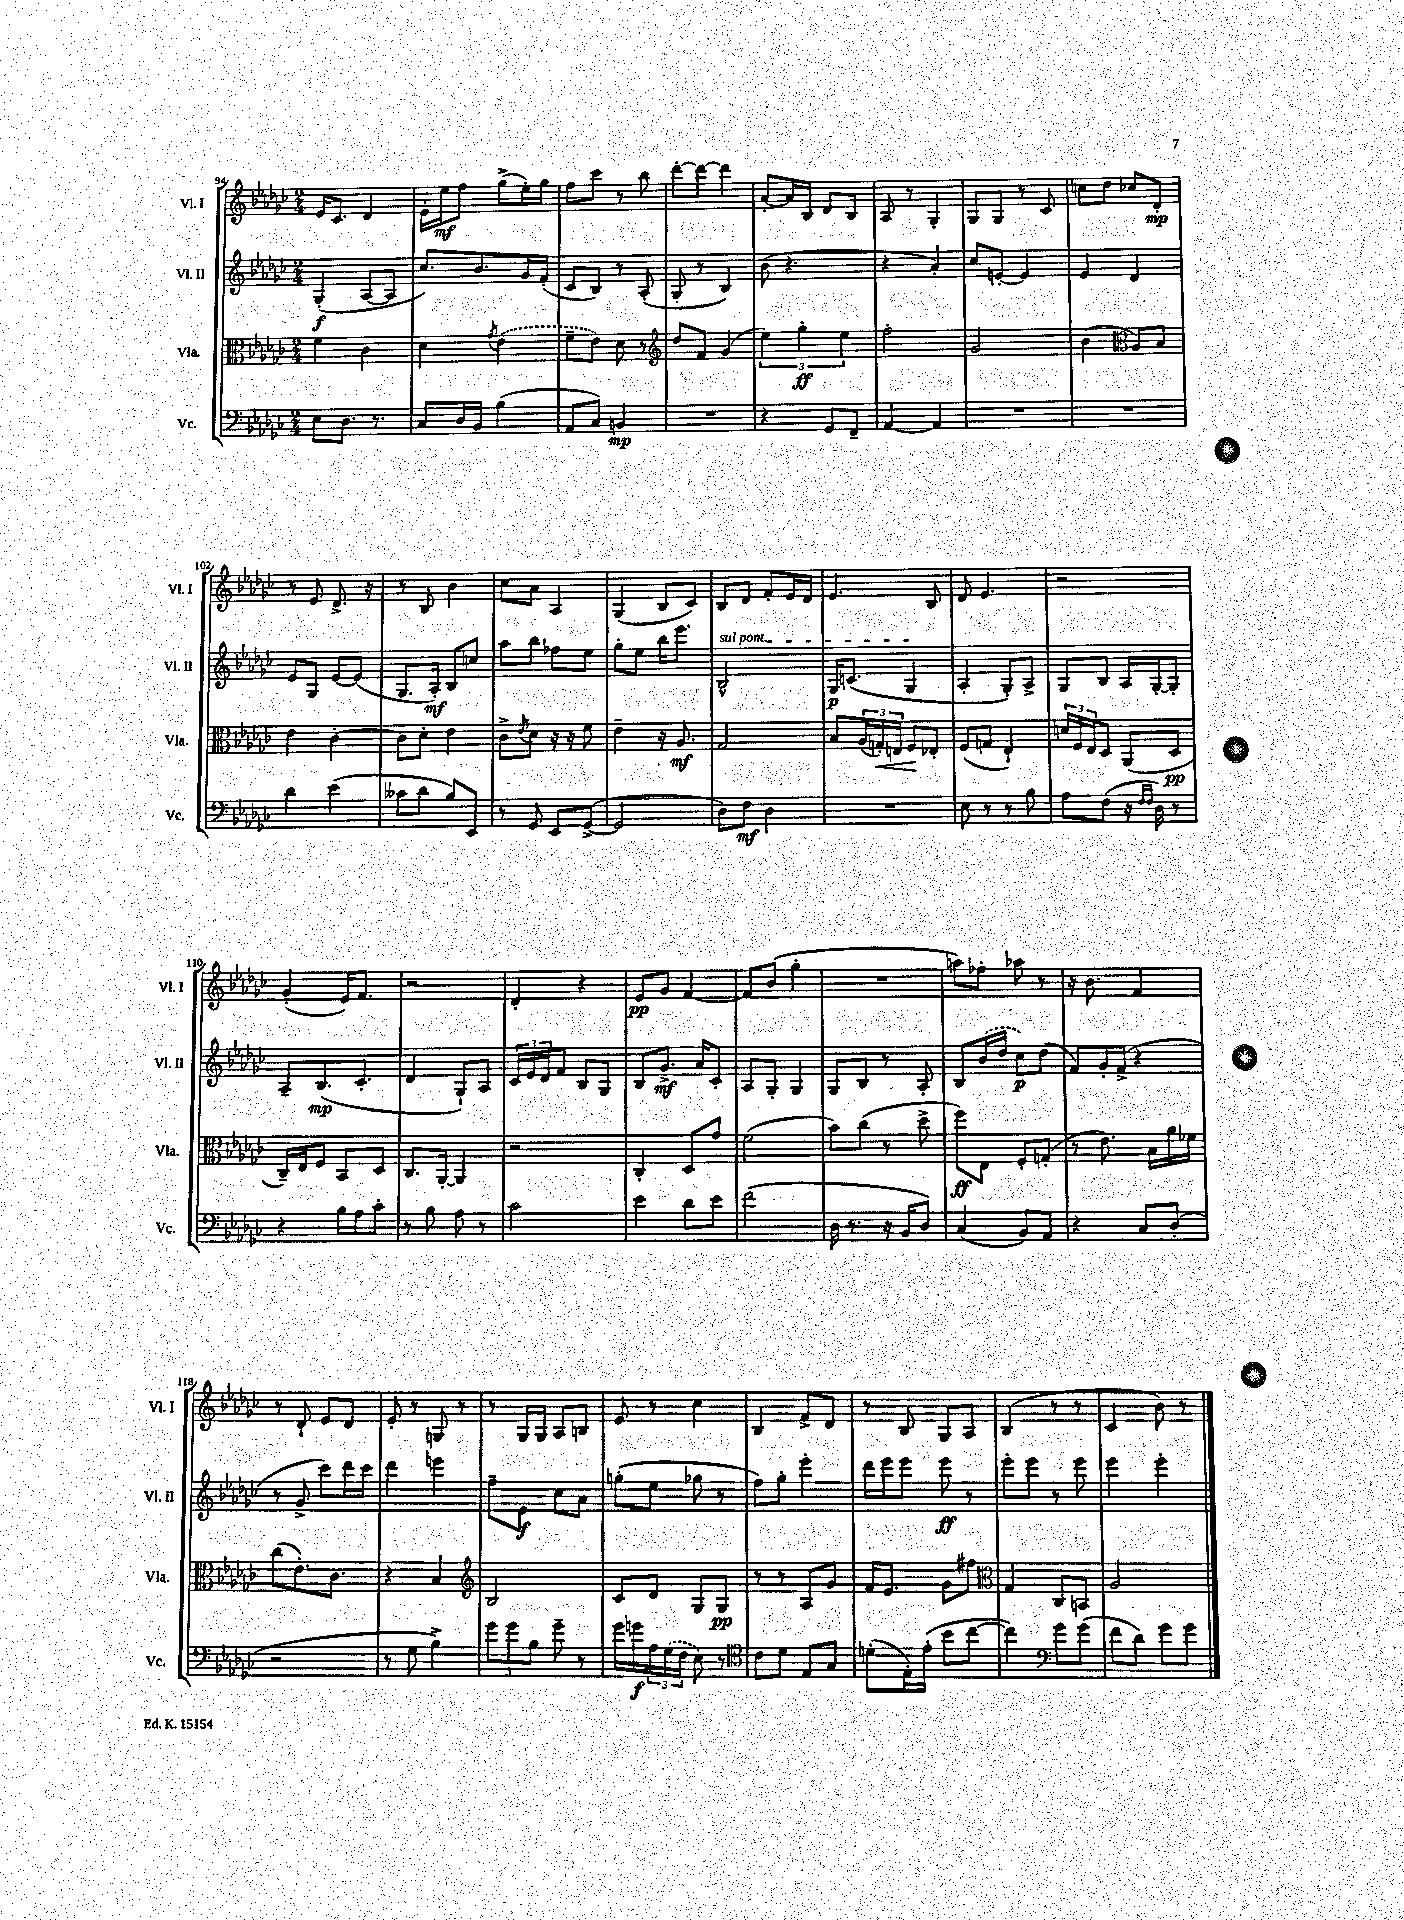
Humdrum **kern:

**kern	**dynam	**kern	**dynam	**kern	**dynam	**kern	**dynam
*part4	*part4	*part3	*part3	*part2	*part2	*part1	*part1
*staff4	*staff4	*staff3	*staff3	*staff2	*staff2	*staff1	*staff1
*I"Vc.	*	*I"Vla.	*	*I"Vl. II	*	*I"Vl. I	*
*I'Vc.	*	*I'Vla.	*	*I'Vl. II	*	*I'Vl. I	*
*clefF4	*	*clefC3	*	*clefG2	*	*clefG2	*
*k[b-e-a-d-g-c-]	*	*k[b-e-a-d-g-c-]	*	*k[b-e-a-d-g-c-]	*	*k[b-e-a-d-g-c-]	*
*M2/4	*	*M2/4	*	*M2/4	*	*M2/4	*
=94	=94	=94	=94	=94	=94	=94	=94
8E-\L	.	4f\	.	(4G-'/	f	16e-/KL	.
.	.	.	.	.	.	8.c-/J	.
8.D-\J	.	.	.	.	.	.	.
.	.	4c-\	.	[8A-/L	.	4d-/	.
8.r	.	.	.	.	.	.	.
.	.	.	.	8A-/J]	.	.	.
=95	=95	=95	=95	=95	=95	=95	=95
8C-/L	.	4d-\	.	8.cc-/L)	.	16e-'\LL	.
.	.	.	.	.	.	16ee-\J	mf
16D-/L	.	.	.	.	.	8ff\J	.
16BB-/JJ	.	.	.	8.b-/	.	.	.
.	.	8qg-/	.	.	.	.	.
(4B-\	.	(4e-\	.	.	.	(8gg-^\L	.
.	.	.	.	16g-/L	.	16ee-'\L)	.
.	.	.	.	(16f'/JJ	.	16gg-\JJ	.
=96	=96	=96	=96	=96	=96	=96	=96
8AA-/L	.	8f~\L	.	8c-/L	.	8ff\L	.
8C-/J)	.	8e-\J)	.	8B-/J)	.	8ccc-\J	.
4BBn/	mp	8d-\	.	8r	.	8r	.
.	.	8r	.	(8A-'/	.	8bb-\	.
=97	=97	=97	=97	=97	=97	=97	=97
*	*	*clefG2	*	*	*	*	*
2r	.	8dd-/L	.	8G-'/	.	[8ddd-'\L	.
.	.	8f/J	.	8r	.	8ddd-\J_	.
.	.	(4g-/	.	4B-/)	.	4ddd-\]	.
=98	=98	=98	=98	=98	=98	=98	=98
4r	.	6ee-\)	.	(8b-\	.	[8a-'/L	.
.	.	.	.	4.r	.	16a-/L]	.
.	.	6gg-'\	ff	.	.	.	.
.	.	.	.	.	.	16B-/JJ	.
8GG-/L	.	.	.	.	.	8d-/L	.
.	.	6ee-\	.	.	.	.	.
8FF~/J	.	.	.	.	.	8B-/J	.
=99	=99	=99	=99	=99	=99	=99	=99
[4AA-/	.	2ff'\	.	4r	.	8A-/	.
.	.	.	.	.	.	8r	.
4AA-/]	.	.	.	4a-'/)	.	4G-'/	.
=100	=100	=100	=100	=100	=100	=100	=100
2r	.	2g-/	.	8cc-/L	.	8G-/L	.
.	.	.	.	[8en'/J	.	8G-/J	.
.	.	.	.	4e/]	.	8r	.
.	.	.	.	.	.	8c-/	.
=101	=101	=101	=101	=101	=101	=101	=101
2r	.	(4b-\	.	4e-/	.	8ccn\L	.
.	.	.	.	.	.	8dd-\J	.
*	*	*clefC3	*	*	*	*	*
.	.	8A-/L)	.	4d-/	.	8cc-X/L	.
.	.	8B-/J	.	.	.	8d-'/J	mp
!!LO:LB:g=z
=102	=102	=102	=102	=102	=102	=102	=102
4d-\	.	4e-\	.	8e-/L	.	8r	.
.	.	.	.	8G-/J	.	8e-/	.
(4e-\	.	[4c-'\	.	[8e-/L	.	8.d-^/	.
.	.	.	.	(8e-/J]	.	.	.
.	.	.	.	.	.	16r	.
=103	=103	=103	=103	=103	=103	=103	=103
8c--X\L	.	8c-\L]	.	8.G-/L	.	8r	.
8d-\J	.	8d-'\J	.	.	.	8B-/	.
.	.	.	.	16A-'/Jk)	mf	.	.
8B-/L)	.	4e-\	.	8B-/L	.	4b-\	.
8EE-/J	.	.	.	8ccn/J	.	.	.
=104	=104	=104	=104	=104	=104	=104	=104
8r	.	8c-^\L	.	8aa-\L	.	8cc-\L	.
.	.	8qe-/	.	.	.	.	.
8GG-/	.	8d-\J	.	8bb-\J	.	8a-\J	.
8EE-/L	.	16r	.	8ff-X\L	.	4A-/	.
.	.	16r	.	.	.	.	.
([8GG-^/J	.	8f\	.	8ee-\J	.	.	.
=105	=105	=105	=105	=105	=105	=105	=105
2GG-/]	.	4e-~\	.	8gg-'\L	.	(4G-/	.
.	.	.	.	8ee-\J	.	.	.
.	.	16r	.	16bb-\KL	.	8B-/L	.
.	.	8.A-/	mf	8.eee-\J	.	.	.
.	.	.	.	.	.	8c-/J)	.
=106	=106	=106	=106	=106	=106	=106	=106
!	!	!	!	!LO:TX:a:i:t=sul pont.	!	!	!
8D-\L)	.	2G-/	.	2B-^^/	.	8B-/L	.
8F\J	mf	.	.	.	.	8d-/J	.
4D-\	.	.	.	.	.	8f'/L	.
.	.	.	.	.	.	16e-/L	.
.	.	.	.	.	.	16d-/JJ	.
=107	=107	=107	=107	=107	=107	=107	=107
2r	.	8B-/L	.	16G-/KL	p	4.e-/	.
.	.	.	.	(8.cn/J	.	.	.
.	.	(24A-/L	.	.	.	.	.
!	!	!	!LO:HP:b	!	!	!	!
.	.	24Gn'/)	<	.	.	.	.
.	.	24En/JJ	.	.	.	.	.
.	.	8F/L	.	4G-/	.	.	.
.	.	8E-X'/J	[	.	.	8B-/	.
=108	=108	=108	=108	=108	=108	=108	=108
8E-\	.	(8F/L	.	4A-'/	.	8d-/	.
8r	.	8Gn/J	.	.	.	4.e-/	.
8r	.	4E-`/)	.	8G-'/L)	.	.	.
8B-\	.	.	.	8A-^/J	.	.	.
=109	=109	=109	=109	=109	=109	=109	=109
8A-\L	.	24dn/LL	.	8G-/L	.	2r	.
.	.	24F/	.	.	.	.	.
.	.	24E-/J	.	.	.	.	.
(8F\J	.	8D-/J	.	8B-/J	.	.	.
16r	.	(8AA-/L	.	16A-/LL	.	.	.
16qqF/LL	.	.	.	.	.	.	.
16qqF/JJ	.	.	.	.	.	.	.
16D-\)	.	.	.	[16G-'/J	.	.	.
8r	.	8D-/J	pp	8G-'/J]	.	.	.
!!LO:LB:g=z
=110	=110	=110	=110	=110	=110	=110	=110
4r	.	16C-~/LL)	.	8A-~/L	.	(4g-'/	.
.	.	16E-/J	.	.	.	.	.
.	.	8F/J	.	(8.B-/	mp	.	.
16B-\LL	.	8BB-/L	.	.	.	16e-/KL)	.
16A-\J	.	.	.	8.c-'/J	.	8.f/J	.
8c-'\J	.	8D-/J	.	.	.	.	.
=111	=111	=111	=111	=111	=111	=111	=111
8r	.	8.C-/L	.	4d-/	.	2r	.
8B-\	.	.	.	.	.	.	.
.	.	[16AA-'/Jk	.	.	.	.	.
8A-\	.	4AA-/]	.	8G-`/L)	.	.	.
8r	.	.	.	8A-/J	.	.	.
=112	=112	=112	=112	=112	=112	=112	=112
2c-\	.	2r	.	24c-/LL	.	4d-'/	.
.	.	.	.	24e-/	.	.	.
.	.	.	.	24d-/J	.	.	.
.	.	.	.	8f/J	.	.	.
.	.	.	.	8B-/L	.	4r	.
.	.	.	.	8G-/J	.	.	.
=113	=113	=113	=113	=113	=113	=113	=113
4e-\	.	4C-'/	.	8B-/L	.	8e-/L	pp
.	.	.	.	8.g-^/J	mf	8g-/J	.
8d-\L	.	8D-/L	.	.	.	[4f/	.
.	.	.	.	16a-/KL	.	.	.
8e-\J	.	8g-/J	.	8c-'/J	.	.	.
=114	=114	=114	=114	=114	=114	=114	=114
(2f\	.	(2f\	.	8A-/L	.	8f/L]	.
.	.	.	.	8G-'/J	.	(8b-/J	.
.	.	.	.	4G-/	.	4gg-'\	.
=115	=115	=115	=115	=115	=115	=115	=115
16D-\	.	8b-\L)	.	8G-/L	.	2r	.
8.r	.	.	.	.	.	.	.
.	.	(8cc-\J	.	8B-/J	.	.	.
16r	.	8r	.	8r	.	.	.
16BB-/KL	.	.	.	.	.	.	.
8D-/J)	.	8dd-^\	.	8A-'/	.	.	.
=116	=116	=116	=116	=116	=116	=116	=116
(4C-/	.	8ff\L)	ff	8B-/L	.	8aan\L)	.
.	.	8E-\J	.	(16b-/L	.	8ff-X'\J	.
.	.	.	.	16dd-/JJ	.	.	.
8BB-/L)	.	8F'/L	.	8cc-\L)	p	8aa-X\	.
8AA-/J	.	(8Gn'/J	.	(8dd-\J	.	8r	.
=117	=117	=117	=117	=117	=117	=117	=117
4r	.	8r	.	8f/L)	.	16r	.
.	.	.	.	.	.	8.b-\	.
.	.	8.e-\)	.	16g-'/L	.	.	.
.	.	.	.	(16f^/JJ	.	.	.
8C-/L	.	.	.	4r	.	4f/	.
.	.	16B-\LL	.	.	.	.	.
(8D-'/J	.	16a-\	.	.	.	.	.
.	.	16f-X\JJ	.	.	.	.	.
!!LO:LB:g=z
=118	=118	=118	=118	=118	=118	=118	=118
2r	.	(8cc-\L	.	8r	.	8r	.
.	.	8.e-'\)	.	8g-^/	.	8d-`/	.
.	.	.	.	8ccc-\L)	.	8e-/L	.
.	.	8.c-\J	.	.	.	.	.
.	.	.	.	16ddd-\L	.	8d-/J	.
.	.	.	.	16ccc-\JJ	.	.	.
=119	=119	=119	=119	=119	=119	=119	=119
8r	.	4r	.	4ddd-\	.	8e-'/	.
8G-\	.	.	.	.	.	8r	.
4B-^\)	.	4B-/	.	4eeen\	.	8Gn/	.
.	.	.	.	.	.	8r	.
=120	=120	=120	=120	=120	=120	=120	=120
*	*	*clefG2	*	*	*	*	*
12g-\L	.	2B-/	.	8ff~\L	.	8r	.
12g-\	.	.	.	.	.	.	.
.	.	.	.	8e-\J	f	16G-/LL	.
12B-\J	.	.	.	.	.	.	.
.	.	.	.	.	.	16G-/JJ	.
8g-~\	.	.	.	8cc-\L	.	8A-/L	.
8r	.	.	.	8a-\J	.	8Bn/J	.
=121	=121	=121	=121	=121	=121	=121	=121
16g-\LL	.	8c-/L	.	(8ggn'\L	.	8e-/	.
16gn\	f	.	.	.	.	.	.
24A-\	.	8d-/J	.	8ee-\J	.	8r	.
(24G-\	.	.	.	.	.	.	.
24F\JJ	.	.	.	.	.	.	.
8E-\)	.	8G-/L	.	8gg-X\	.	4cc-\	.
8r	.	8G-/J	pp	8r	.	.	.
=122	=122	=122	=122	=122	=122	=122	=122
*clefC4	*	*	*	*	*	*	*
8c-\L	.	8r	.	8ff\L)	.	4B-/	.
8d-\J	.	8r	.	8gg-'\J	.	.	.
8E-/L	.	8A-/L	.	4eee-'\	.	8f^/L	.
8G-/J	.	8g-/J	.	.	.	8d-/J	.
=123	=123	=123	=123	=123	=123	=123	=123
(8dn'\L	.	16f/KL	.	16ddd-\LL	.	8r	.
.	.	8.e-/J	.	16eee-\J	.	.	.
16E-'\L)	.	.	.	8eee-\J	.	8B-/	.
(16e-'\JJ	.	.	.	.	.	.	.
8b-\L	.	8g-\L	.	8eee-\	ff	8G-/L	.
[8cc-\J	.	8ff#X\J	.	8r	.	8A-/J	.
=124	=124	=124	=124	=124	=124	=124	=124
*	*	*clefC3	*	*	*	*	*
4cc-\])	.	4G-/	.	8eee-'\L	.	(4B-/	.
.	.	.	.	8eee-\J	.	.	.
*clefF4	*	*	*	*	*	*	*
8g-\L	.	8C-/L	.	8r	.	8r	.
(8g-\J	.	8BBn/J	.	8eee-\	.	8r	.
=125	=125	=125	=125	=125	=125	=125	=125
8f\L	.	2A-/	.	4eee-\	.	4c-/	.
8d-\J)	.	.	.	.	.	.	.
8g-\L	.	.	.	4eee-'\	.	8b-\)	.
8g-\J	.	.	.	.	.	8r	.
==	==	==	==	==	==	==	==
*-	*-	*-	*-	*-	*-	*-	*-
